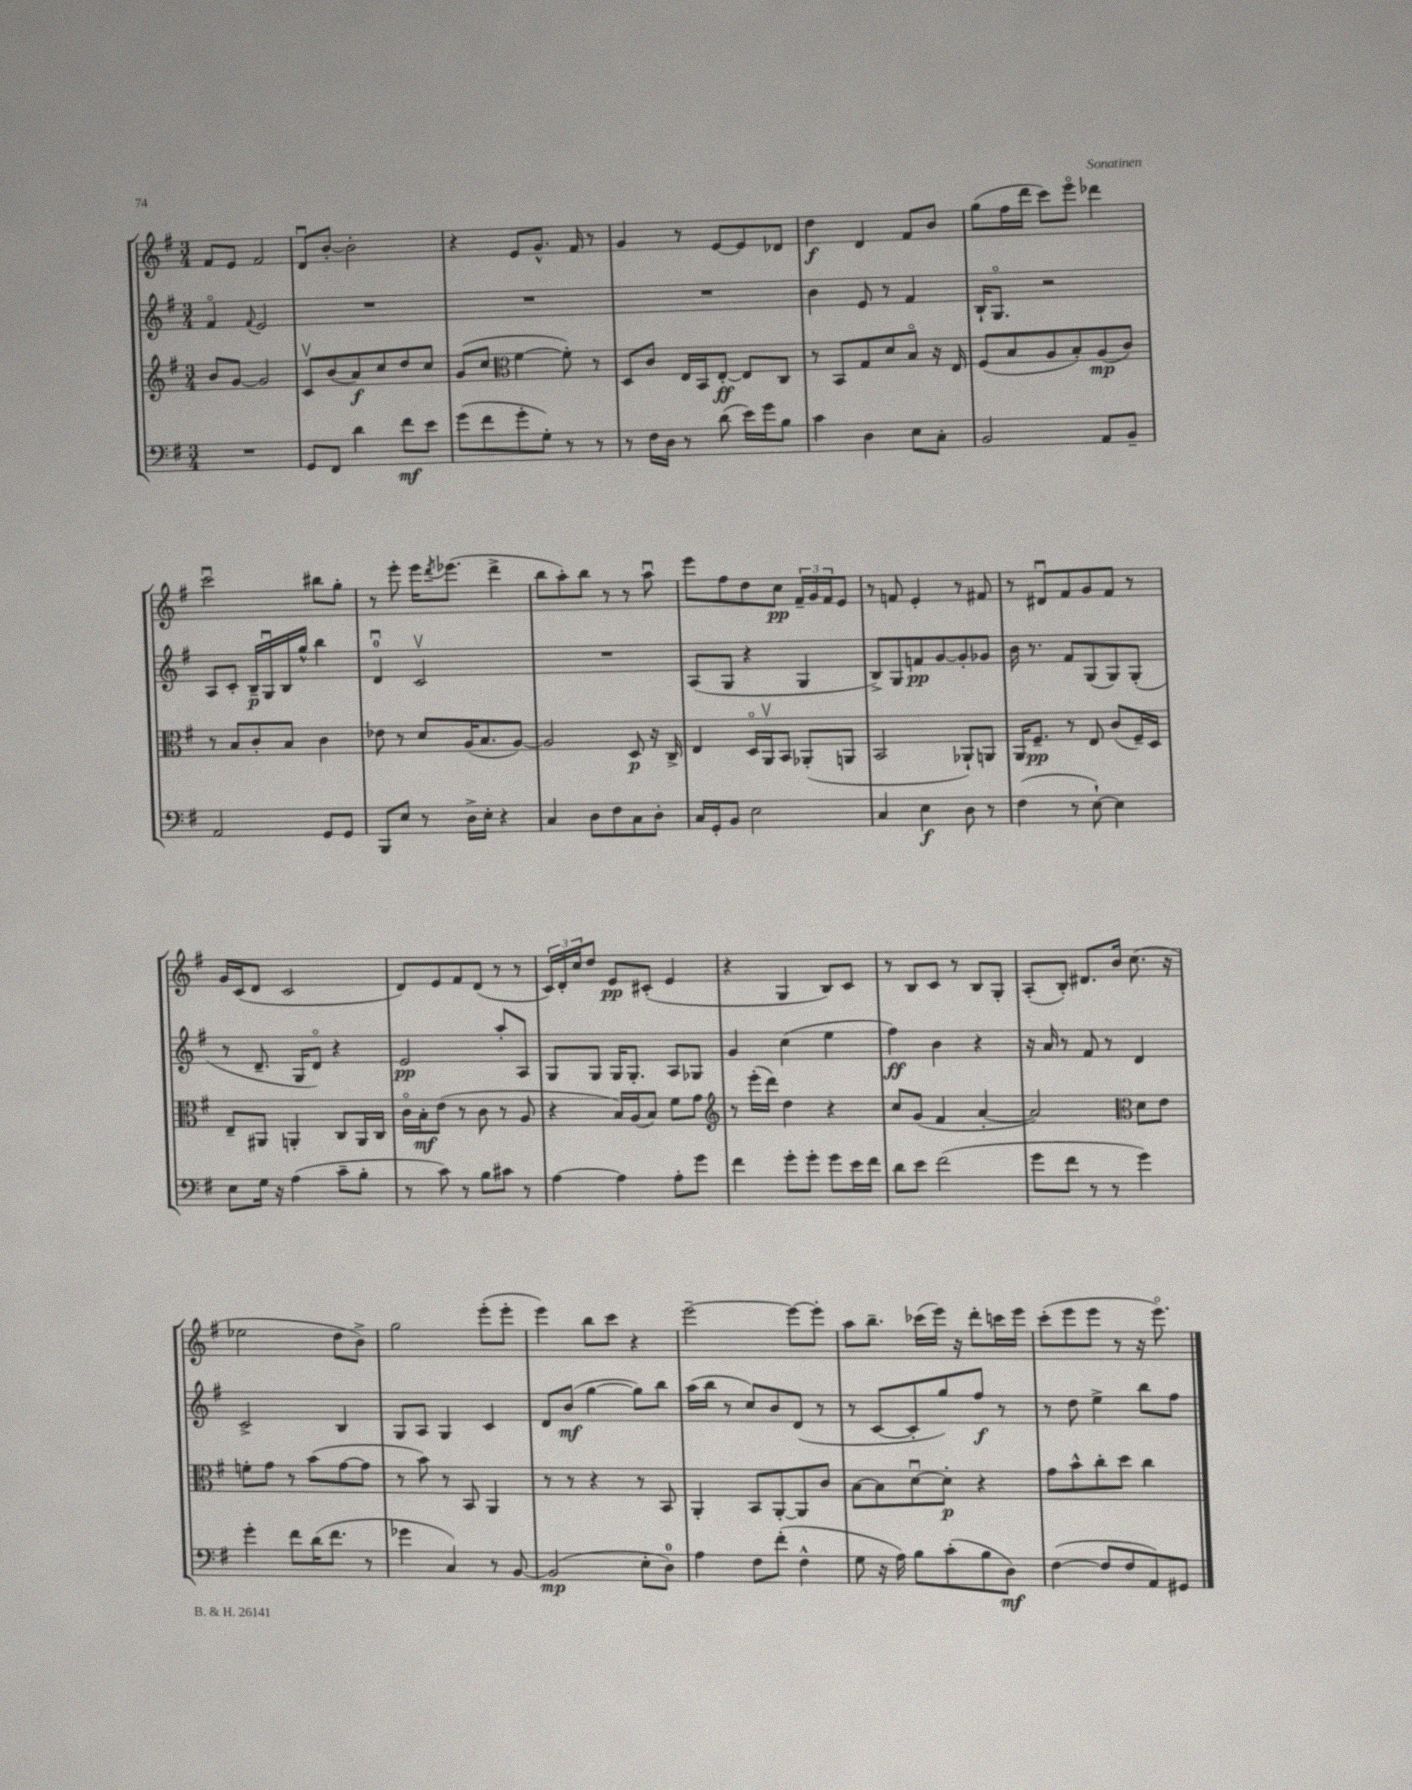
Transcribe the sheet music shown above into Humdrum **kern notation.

**kern	**dynam	**kern	**dynam	**kern	**dynam	**kern	**dynam
*part4	*part4	*part3	*part3	*part2	*part2	*part1	*part1
*staff4	*staff4	*staff3	*staff3	*staff2	*staff2	*staff1	*staff1
*clefF4	*	*clefG2	*	*clefG2	*	*clefG2	*
*k[f#]	*	*k[f#]	*	*k[f#]	*	*k[f#]	*
*M3/4	*	*M3/4	*	*M3/4	*	*M3/4	*
=25	=25	=25	=25	=25	=25	=25	=25
2.r	.	8b/L	.	4f#/	.	8f#/L	.
.	.	[8g/J	.	.	.	8e/J	.
.	.	.	.	8qqf#/	.	.	.
.	.	2g/]	.	2e/	.	2f#/	.
=26	=26	=26	=26	=26	=26	=26	=26
8GG/L	.	8cv/L	.	2.r	.	8du/L	.
8FF#/J	.	(8b/	.	.	.	[8b'/J	.
4d\	.	8a/)	f	.	.	2b'\]	.
.	.	8cc/	.	.	.	.	.
8f#\L	mf	8dd/	.	.	.	.	.
8e\J	.	8cc/J	.	.	.	.	.
=27	=27	=27	=27	=27	=27	=27	=27
(8g\L	.	(8g/L	.	2.r	.	4r	.
8f#\	.	8cc/J	.	.	.	.	.
*	*	*clefC3	*	*	*	*	*
8g'\	.	[4f#\	.	.	.	8e/L	.
8G'\J)	.	.	.	.	.	8.g^^/J	.
8r	.	8f#'\])	.	.	.	.	.
.	.	.	.	.	.	16f#/	.
8r	.	8r	.	.	.	8r	.
=28	=28	=28	=28	=28	=28	=28	=28
8r	.	8D/L	.	2.r	.	4g/	.
16F#\LL	.	8c/J	.	.	.	.	.
16D\JJ	.	.	.	.	.	.	.
8r	.	16E/LL	.	.	.	8r	.
.	.	16BB/J	.	.	.	.	.
(8d\	.	[8E'/J	ff	.	.	[8e/L	.
16e\LL)	.	8E/L]	.	.	.	8e/]	.
16g\J	.	.	.	.	.	.	.
8B\J	.	8C/J	.	.	.	8d-X/J	.
=29	=29	=29	=29	=29	=29	=29	=29
4c\	.	8r	.	4b\	.	4dd\	f
.	.	8BB/L	.	.	.	.	.
4D\	.	8G/	.	8e/	.	4d/	.
.	.	8d/	.	8r	.	.	.
8E\L	.	8B/J	.	4f#/	.	8f#/L	.
8C'\J	.	16r	.	.	.	8b/J	.
.	.	16E/	.	.	.	.	.
=30	=30	=30	=30	=30	=30	=30	=30
2BB/	.	(8F#/L	.	16B`/KL	.	(8gg\L	.
.	.	.	.	8.G/J	.	.	.
.	.	8B/	.	.	.	16ff#\L	.
.	.	.	.	.	.	16ddd\JJ	.
.	.	8A/	.	2r	.	8ccc\L)	.
.	.	8B'/)	.	.	.	8eee\J	.
8AA/L	.	(8A/	mp	.	.	4ddd-X\	.
8BB~/J	.	8c/J)	.	.	.	.	.
!!LO:LB:g=z
=31	=31	=31	=31	=31	=31	=31	=31
2AA/	.	8r	.	8A/L	.	2cccu\	.
.	.	8B/L	.	8c'/J	.	.	.
.	.	8c'/	.	16B~/LL	p	.	.
.	.	.	.	16Gu/	.	.	.
.	.	8B/J	.	16B/	.	.	.
.	.	.	.	16gg^^/JJ	.	.	.
8GG/L	.	4c\	.	4bb\	.	8bb#X\L	.
8GG/J	.	.	.	.	.	8gg'\J	.
=32	=32	=32	=32	=32	=32	=32	=32
8BBB/L	.	8e-X\	.	4du/	.	8r	.
8E/J	.	8r	.	.	.	8eee'\	.
8r	.	8d/L	.	2cv/	.	16eee\KL	.
.	.	.	.	.	.	8qddd/	.
.	.	.	.	.	.	(8.eee-X\J	.
16D^\LL	.	(16A/K	.	.	.	.	.
16E'\JJ	.	8.B/	.	.	.	.	.
4r	.	.	.	.	.	4ddd^\	.
.	.	[8A/J)	.	.	.	.	.
=33	=33	=33	=33	=33	=33	=33	=33
4C/	.	2A/]	.	2.r	.	8bb\L	.
.	.	.	.	.	.	8aa'\)	.
8D\L	.	.	.	.	.	8bb\J	.
8F#\	.	.	.	.	.	8r	.
8C\	.	8D/	p	.	.	8r	.
8D'\J	.	16r	.	.	.	8aau\	.
.	.	16C^/	.	.	.	.	.
=34	=34	=34	=34	=34	=34	=34	=34
16C/LL	.	4E/	.	(8A/L	.	8eee\L	.
16GG'/J	.	.	.	.	.	.	.
8BB/J	.	.	.	8G/J	.	8ff#\	.
2E\	.	16D/LL	.	4r	.	8dd\	.
.	.	16AAv/J	.	.	.	.	.
.	.	8BB/J	.	.	.	8cc\J	pp
.	.	(8AA-X'/L	.	4G/	.	24f#~/LL	.
.	.	.	.	.	.	24g/	.
.	.	.	.	.	.	24f#/J	.
.	.	8AAn/J	.	.	.	8e/J	.
=35	=35	=35	=35	=35	=35	=35	=35
4C/	.	2BB/	.	8B^/L)	.	8r	.
.	.	.	.	8G/	.	8fn/	.
4E\	f	.	.	8fn/	pp	4e'/	.
.	.	.	.	[8g/	.	.	.
8D\	.	8AA-X`/L)	.	8g'/]	.	8r	.
8r	.	8AAn/J	.	8g-X/J	.	8f#X/	.
=36	=36	=36	=36	=36	=36	=36	=36
(4F#\	.	16AA/KL	.	16b\	.	8r	.
.	.	8.F#~/J	pp	8.r	.	.	.
.	.	.	.	.	.	8d#Xu/L	.
8r	.	8r	.	8f#/L	.	8f#/	.
[8E`\)	.	8E/	.	(8G/	.	8g/	.
4E\]	.	(8c/L	.	8G/)	.	8f#/J	.
.	.	16F#~/L)	.	(8G'/J	.	8r	.
.	.	16D/JJ	.	.	.	.	.
!!LO:LB:g=z
=37	=37	=37	=37	=37	=37	=37	=37
8E\L	.	8E~/L	.	8r	.	16g/LL	.
.	.	.	.	.	.	(16c/J	.
16G\Jk	.	8AA#X/J	.	8.d~/	.	8d/J	.
16r	.	.	.	.	.	.	.
(4A\	.	4AAn'/	.	.	.	2c/	.
.	.	.	.	16G/KL	.	.	.
.	.	.	.	8d/J)	.	.	.
8c~\L	.	8C/L	.	4r	.	.	.
8B'\J	.	16AA/L	.	.	.	.	.
.	.	16C/JJ	.	.	.	.	.
=38	=38	=38	=38	=38	=38	=38	=38
8r	.	16c\LL	.	2e/	pp	8d/L)	.
.	.	16B'\J	mf	.	.	.	.
8c\)	.	(8e\J	.	.	.	8e/	.
8r	.	8r	.	.	.	8f#/	.
8B\L	.	8c\	.	.	.	(8d/J	.
8c#X\J	.	8r	.	8aa'/L	.	8r	.
8r	.	8A/	.	8A/J	.	8r	.
=39	=39	=39	=39	=39	=39	=39	=39
[4A\	.	4r	.	8G/L	.	24c/LL)	.
.	.	.	.	.	.	24d'/	.
.	.	.	.	.	.	24cc/J	.
.	.	.	.	8G/J	.	8dd/J	.
4A\]	.	16B/LL)	.	16G/KL	.	8e/L	pp
.	.	(16A/J	.	8.G'/J	.	.	.
.	.	8B/J)	.	.	.	(8c#X'/J	.
8A'\L	.	8f#\L	.	8A/L	.	4e/	.
8g\J	.	8g\J	.	8G-X/J	.	.	.
=40	=40	=40	=40	=40	=40	=40	=40
*	*	*clefG2	*	*	*	*	*
4f#\	.	8r	.	4g/	.	4r	.
.	.	(16eee'\LL	.	.	.	.	.
.	.	16ddd\JJ)	.	.	.	.	.
8g'\L	.	4dd\	.	(4cc\	.	4G/	.
8g'\J	.	.	.	.	.	.	.
8g\L	.	4r	.	4ee\	.	8B/L)	.
16e\L	.	.	.	.	.	8c/J	.
16f#\JJ	.	.	.	.	.	.	.
=41	=41	=41	=41	=41	=41	=41	=41
8d\L	.	8cc/L	.	4ff#\)	ff	8r	.
8e\J	.	(8g/J	.	.	.	8B/L	.
(2f#\	.	4f#/	.	4b\	.	8c/J	.
.	.	.	.	.	.	8r	.
.	.	[4a'/	.	4r	.	8B/L	.
.	.	.	.	.	.	8G'/J	.
=42	=42	=42	=42	=42	=42	=42	=42
8g\L	.	2a/])	.	16r	.	(8A'/L	.
.	.	.	.	16a/	.	.	.
8f#\J	.	.	.	8r	.	8B'/J)	.
8r	.	.	.	8f#/	.	8.d#X/L	.
8r	.	.	.	8r	.	.	.
.	.	.	.	.	.	16b/Jk	.
*	*	*clefC3	*	*	*	*	*
4g\)	.	8d\L	.	4d/	.	(8.cc\	.
.	.	8e\J	.	.	.	.	.
.	.	.	.	.	.	16r	.
!!LO:LB:g=z
=43	=43	=43	=43	=43	=43	=43	=43
4g'\	.	8fn'\L	.	2c^/	.	2ee-X\	.
.	.	8g\J	.	.	.	.	.
8f#\L	.	8r	.	.	.	.	.
(16d\K	.	(8b\L	.	.	.	.	.
8.f#\J	.	.	.	.	.	.	.
.	.	[8g\	.	4B/	.	8dd\L	.
8r	.	8g\J]	.	.	.	8b^\J)	.
=44	=44	=44	=44	=44	=44	=44	=44
4g-X\	.	8r	.	8G/L	.	2gg\	.
.	.	8b\)	.	8A/J	.	.	.
4C/)	.	8r	.	4G/	.	.	.
.	.	8BB/	.	.	.	.	.
8r	.	4AA/	.	4c/	.	(8eee'\L	.
[8BB/	.	.	.	.	.	8eee'\J	.
=45	=45	=45	=45	=45	=45	=45	=45
(2BB/]	mp	8r	.	8d/L	.	4eee\)	.
.	.	8r	.	(8b/J	mf	.	.
.	.	4r	.	[4gg\	.	8bb\L	.
.	.	.	.	.	.	8ccc\J	.
8E'\L	.	8r	.	8gg\L])	.	4r	.
8D\J)	.	8BB/	.	8bb\J	.	.	.
=46	=46	=46	=46	=46	=46	=46	=46
4A\	.	4AA'/	.	(16aa\LL	.	[2eee~\	.
.	.	.	.	16bb\JJ	.	.	.
.	.	.	.	8r	.	.	.
8F#\L	.	8BB/L	.	8cc/L)	.	.	.
(8f#'\J	.	[8AA'/	.	8b/	.	.	.
4F#^^\	.	8AA/]	.	(8d/J	.	8eee\L_	.
.	.	8c/J	.	8r	.	8eee'\J]	.
=47	=47	=47	=47	=47	=47	=47	=47
8G\	.	[8B\L	.	8r	.	8aa\L	.
16r	.	8B\]	.	[8c/L	.	8.bb~\J	.
16A\)	.	.	.	.	.	.	.
8B\L	.	[8du\	.	8c'/]	.	.	.
.	.	.	.	.	.	(16ccc-X\LL	.
(8c'\	.	8d'\J]	p	8gg/)	.	16eee\JJ)	.
.	.	.	.	.	.	16r	.
8B\	.	4r	.	8ff#/J	f	8ddd'\L	.
8D\J)	mf	.	.	8r	.	16cccn\L	.
.	.	.	.	.	.	16eee\JJ	.
=48	=48	=48	=48	=48	=48	=48	=48
([4F#\	.	8g\L	.	8r	.	(8ccc'\L	.
.	.	8b^^\	.	8dd\	.	8eee\	.
8F#/L]	.	8cc'\	.	4ee^\	.	8eee\J	.
8F#/	.	8dd\J	.	.	.	8r	.
8AA/)	.	4cc\	.	8bb\L	.	16r	.
.	.	.	.	.	.	8.eee\)	.
8GG#X/J	.	.	.	8ff#\J	.	.	.
==	==	==	==	==	==	==	==
*-	*-	*-	*-	*-	*-	*-	*-
